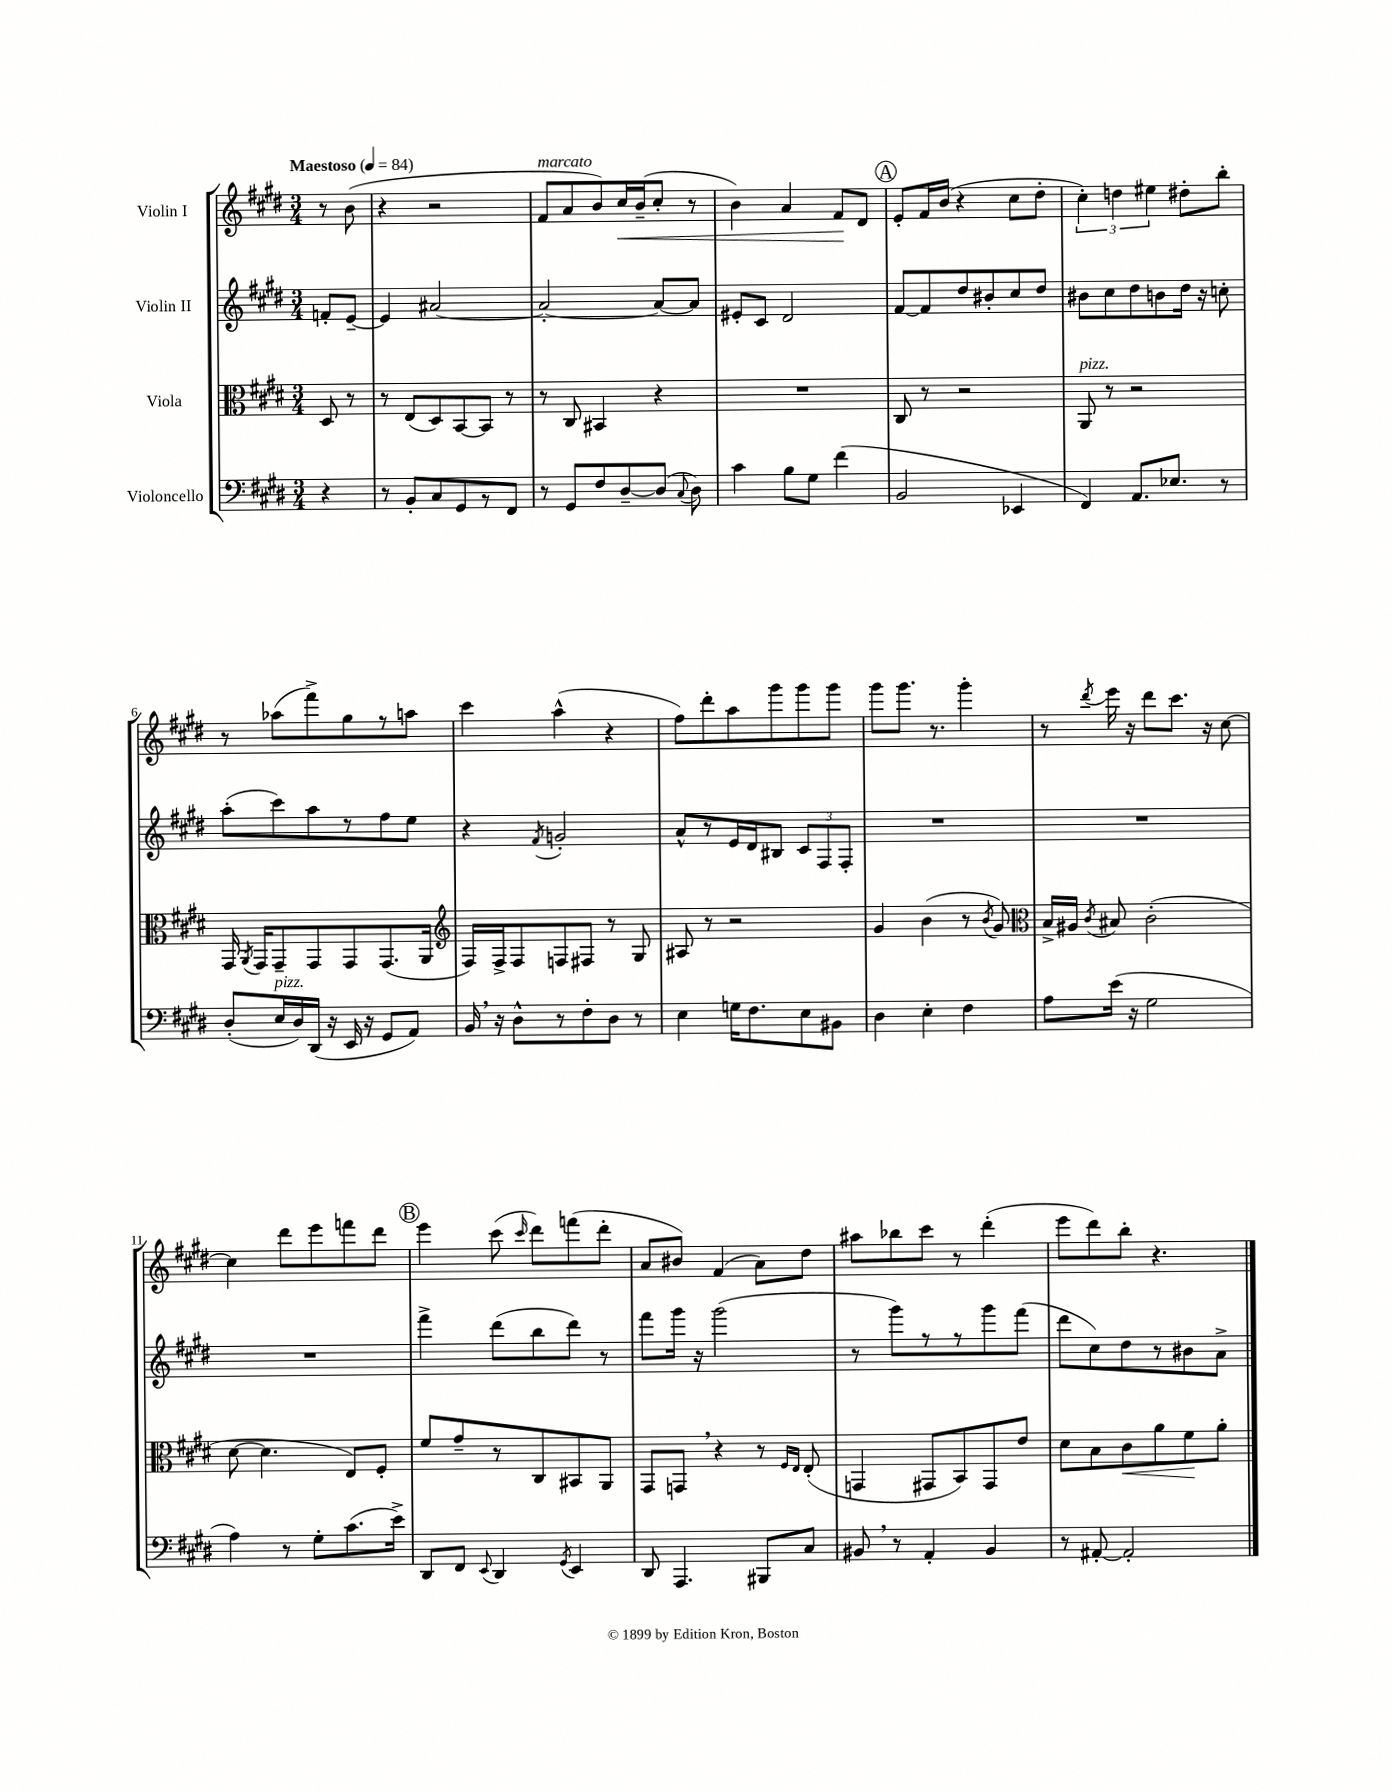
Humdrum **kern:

**kern	**kern	**kern	**kern
*staff4	*staff3	*staff2	*staff1
*clefF4	*clefC3	*clefG2	*clefG2
*k[f#c#g#d#]	*k[f#c#g#d#]	*k[f#c#g#d#]	*k[f#c#g#d#]
*M3/4	*M3/4	*M3/4	*M3/4
*MM84	*MM84	*MM84	*MM84
4r	8D#	8f'	8r
.	8r	[8e~	(8b
=	=	=	=
8r	8r	4e]	4r
8BB'	(8E	.	.
8C#	8D#)	[2a#	2r
8GG#	[8BB	.	.
8r	8BB]	.	.
8FF#	8r	.	.
=	=	=	=
8r	8r	2a#'_	8f#
8GG#	8C#	.	8a
8F#	4BB#	.	8b)
[8D#~	.	.	16cc#
.	.	.	(16b~
(8D#]	4r	8a#_	8cc#'
8qqC#	.	.	.
8D#)	.	8a#]	8r
=	=	=	=
4c#	2.r	8e#'	4b)
.	.	8c#	.
8B	.	2d#	4a
8G#	.	.	.
(4f#	.	.	8f#
.	.	.	8d#
=	=	=	=
2BB	8C#	[8f#	8e'
.	8r	8f#]	16f#
.	.	.	(16b
.	2r	8dd#	4r
.	.	8b#'	.
4EE-	.	8cc#	8cc#
.	.	8dd#	8dd#'
=	=	=	=
4FF#)	8AA	8b#	6cc#')
.	8r	8cc#	.
.	.	.	6dd
8.AA	2r	8dd#	.
.	.	.	6ee#
.	.	8b	.
8.E-	.	.	.
.	.	16dd#	8dd#'
.	.	16r	.
8r	.	8cc'	8bb'
=	=	=	=
(8D#'	16GG#	(8aa'	8r
.	8qAA	.	.
.	16GG#	.	.
16E	8GG#~	8ccc#)	(8aa-
16D#)	.	.	.
(16DD#	8GG#	8aa	8fff#^)
16r	.	.	.
16EE	8GG#	8r	8gg#
16r	.	.	.
8GG#	(8.GG#	8ff#	8r
8AA)	.	8ee	8aa
.	16AA	.	.
=	=	=	=
*	*clefG2	*	*
16BB	16F#)	4r	4ccc#
16r	16F#^	.	.
8D#^^	8F#	.	.
.	.	8qf#	.
8r	8F	2g'	(4aa^^
8F#'	8F#	.	.
8D#	8r	.	4r
8r	8G#	.	.
=	=	=	=
4E	8A#	8a^^	8ff#)
.	8r	8r	8ddd#'
16G	2r	16e	8aa
8.F#	.	16d#	.
.	.	8B#	8ggg#
8E	.	12c#	8ggg#
.	.	12F#	.
8BB#	.	.	8ggg#
.	.	12F#'	.
=	=	=	=
4D#	4g#	2.r	8ggg#
.	.	.	8.ggg#
4E'	(4b	.	.
.	.	.	8.r
4F#	8r	.	4ggg#'
.	8qb	.	.
.	8g#)	.	.
=	=	=	=
*	*clefC3	*	*
8A	16B^	2.r	8r
.	16A#	.	.
.	8qc#	.	8qddd#
(16e	8B#	.	16eee
16r	.	.	16r
2G#	(2c#'	.	8ddd#
.	.	.	8.ccc#
.	.	.	16r
.	.	.	[8cc#
=	=	=	=
4A)	[8d#	2.r	4cc#]
.	4.d#]	.	.
8r	.	.	8ddd#
8G#'	.	.	8eee
(8.c#	8E)	.	8fff
.	8F#'	.	8ddd#
16e^)	.	.	.
=	=	=	=
8DD#	8f#	4fff#^	4eee
8FF#	8g#~	.	.
8qqEE	.	.	.
4DD#	8r	(8ddd#	(8ccc#
.	.	.	16qqccc#
.	8C#	8bb	8ddd#)
8qGG#	.	.	.
4EE	8BB#	8ddd#)	(8fff
.	8AA	8r	8ddd#'
=	=	=	=
8DD#	8GG#	8fff#	8a
4.AAA	8GG	16ggg#	8b#)
.	.	16r	.
.	4r	(2ggg#	(4f#
8BBB#	8r	.	8a)
.	16qqF#	.	.
.	16qqE	.	.
8C#	(8E'	.	8dd#
=	=	=	=
8BB#	4GG	8r	8aa#
8r	.	8ggg#)	8bb-
4AA'	8GG#	8r	8ccc#
.	8BB)	8r	8r
4BB#	8GG#	8ggg#	(4ddd#'
.	8e	(8fff#	.
=	=	=	=
8r	8d#	8ddd#	8eee
[8AA#'	8B	8cc#)	8ddd#)
2AA#']	8c#	8dd#	8bb'
.	8a	8r	4.r
.	8f#	8b#	.
.	8a'	8a^	.
==	==	==	==
*-	*-	*-	*-
